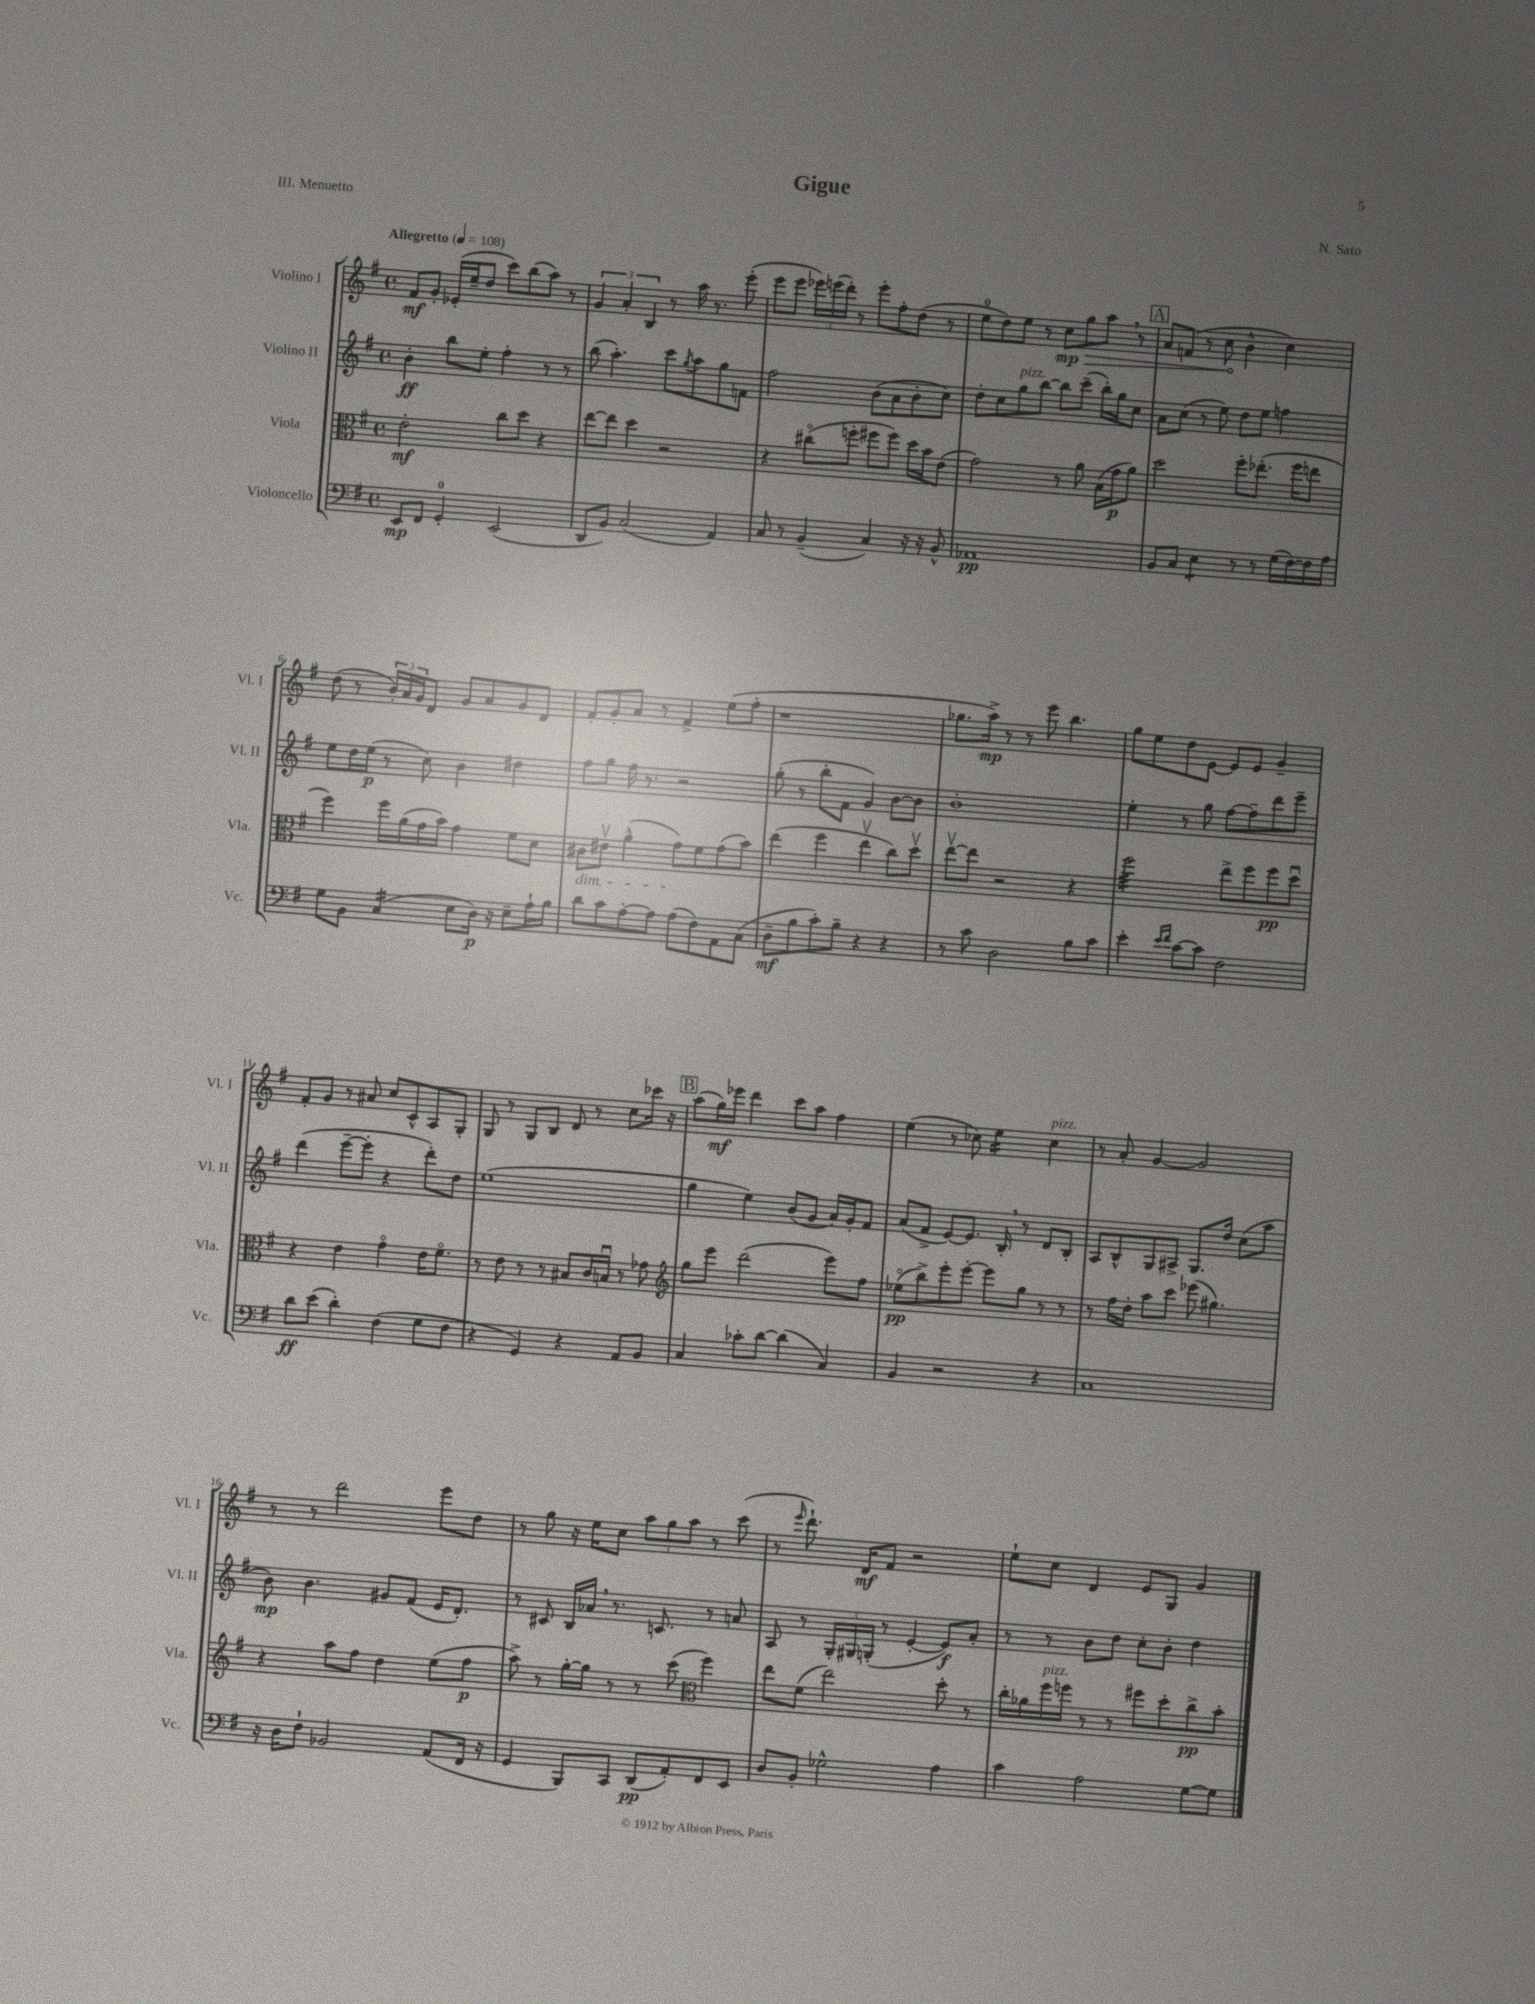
\header { title = "Gigue" composer = "N. Sato" piece = "III. Menuetto" }
<<
\new StaffGroup <<
\new Staff = "s0" \with { instrumentName = "Violino I" shortInstrumentName = "Vl. I" } {
    \clef treble \key g \major \defaultTimeSignature \time 4/4 \tempo "Allegretto" 4 = 108
    fis'8\mf g'8-. ees'16-.( e''16-- d''8 c'''8) b''8( a''8) r8 |
    \tuplet 3/2 { g'4 a'4-. b4 } r8 a''16 r8. e'''8-.( |
    e'''8 e'''8 \tuplet 3/2 { ees'''16) e'''16( d'''16-.) } r8 e'''8-. fis''8-. d''8( r8 |
    e''8-0 d''8) e''8 r8 \once \override Hairpin.circled-tip = ##t c''8\mp\> g''8 a''8 \breathe r8 |
    \mark \markup { \box "A" } a'8 f'8( r8 c''8\! b'4-^ c''4) |
    d''8( r8 \tuplet 3/2 { b'16-.) a'16 g'16 } d'8 g'8 a'8 g'8 d'8 |
    fis'8-. g'8-. a'8 r8 fis'4-> e''8( fis''8-. |
    r1 |
    ges''8. a''16->\mp) r8 r8 e'''8 b''4. |
    g''8 e''8 d''8 e'8~ e'8 e'8 g'4-- |
    fis'8-. g'8 r8 ais'8 c''8 c'8-^ a8 g8-. |
    g8 r8 g8 b8 d'8 r8 c''8 ces'''16 r16 |
    \mark \markup { \box "B" } a''8( g''16\mf) ees'''16 d'''4 c'''8 a''8 fis''4 |
    e''4( r8 ces''8) e''4:16 ces''4^\markup { \italic "pizz." } |
    r8 a'8-. g'4~ g'2 |
    r8 r8 d'''2 e'''8 d''8 |
    r8 g''8 r16 e''16 c''8 \tuplet 3/2 { a''8 g''8 a''8 } r8 c'''8( |
    r8 \grace { e'''16 } d'''8.-!) d'16\mf fis'8 r2 |
    e''8-! c''8 d'4 e'8 g8 g'4 \bar "|." |
}
\new Staff = "s1" \with { instrumentName = "Violino II" shortInstrumentName = "Vl. II" } {
    \clef treble \key g \major \defaultTimeSignature \time 4/4
    b'4-.\ff b''8 e''8-. fis''4-. r8 r8 |
    b''8( a''4.-.) c'''8 \acciaccatura { g''8 } a''8 g''8 f'8 |
    fis''2 b'8( a'8 b'8-. c''8) |
    d''8-. c''8 g''8^\markup { \italic "pizz." } b''8~ b''8 c'''8--( b''16-.) g''16 c''8 |
    \mark \markup { \box "A" } a'8 c''8( r8 e''8) d''8 e''8 f''4 |
    e''8 d''16 e''16\p( r8 c''8) b'4 dis''4 |
    fis''8 g''8 fis''16 r8. r2 |
    g''8-.( r8 b''8-. fis'8 g'4) b'8~ b'8 |
    b'1-. |
    e''4-. r8 g''8 fis''8~ fis''8-- d'''8 e'''8-- |
    d'''4( e'''8~-- e'''8-. r4 d'''8-.) d''8 |
    e''1( |
    \mark \markup { \box "B" } g''4 e''4) b'8( g'8 a'16) g'16-. fis'8 |
    a'8( fis'8-> e'8~) e'8. b16-. \breathe r8 d'8 b8-. |
    a8 b8-^ g8 ais8-> g8. d''16 c''8( a''8 |
    b'8\mp) b'4. gis'8 fis'8( e'16 d'8.-.) |
    r8 cis'8 b16 aes'16 \breathe r8. c'8. r8 a'8 |
    a8 r8 \tuplet 3/2 { g16-. gis16 g16-.( } r8 e'4~-. e'8\f) a'8-. |
    r8 r8 b'8 d''8 c''8-. b'8-. d''4 \bar "|." |
}
\new Staff = "s2" \with { instrumentName = "Viola" shortInstrumentName = "Vla." } {
    \clef alto \key g \major \defaultTimeSignature \time 4/4
    e'2-.\mf c''8 d''8 r4 |
    e''8~ e''8 d''4 r2 |
    r4 cis''8\flageolet( f''8-. fis''8 fis''8) d''16 b'16 e'8( |
    g'2) r8 a'8 b16( g'16\p a'8) |
    \mark \markup { \box "A" } d''2 fis''8-. ees''8.-.( fis''16 e''8 |
    fis''4) fis''16 a'16( g'16 b'16) g'4 fis'8 d'8 |
    cis'8\dim eis'8\upbow a'4-^( g'8\!) fis'8 g'8( b'8) |
    e''4( fis''4 e''4\upbow c''8) d''8\upbow |
    e''8~\upbow e''8 r2 r4 |
    fis''2:32 e''8-> fis''8 fis''8\pp d''8\downbow |
    r4 e'4 g'4\flageolet e'16 fis'8.\flageolet |
    r8 e'8 r8 r8 bis8 c'16 b16\downbow r8 ges'8 |
    \mark \markup { \box "B" } \clef treble g''8 e'''8 d'''2( e'''8) fis''8 |
    ees''8\flageolet\pp( b''8->) e'''8-. e'''8~-. e'''8 g''8 r8 r8 |
    r8 fis''16 d''16-. a''8 c'''8 ees'''8( gis''4.) |
    r4 a''8 fis''8 d''4 e''8( fis''8\p |
    a''8->) r8 g''16~-. g''16 r8 r8 c'''8( \clef alto fis''4) |
    e''8 fis'8( e''2) d''8-. r8 |
    c''16-. aes'16 fis''16^\markup { \italic "pizz." } f''16 r8 r8 fis''8 d''8-. c''8->\pp b'8-. \bar "|." |
}
\new Staff = "s3" \with { instrumentName = "Violoncello" shortInstrumentName = "Vc." } {
    \clef bass \key g \major \defaultTimeSignature \time 4/4
    e,8\mp fis,8 g,4-0-. e,2( |
    d,8 b,8) c2( a,4) |
    c8 r8 b,4--( c4) r16 r16 b,8-^ |
    aes,1\pp |
    \mark \markup { \box "A" } b,8 c8 e4:8 r8 r8 g16( fis16~) fis16 a16 |
    g8 b,8 c4:16( e8 d16\p) r16 e8-- a16-! b16 |
    d'8 c'8 a8~-. a8 a8( fis8) a,8 c8( |
    d8--\mf b8 c'8-.) b8-- r4 r4 |
    r8 c'8 d2 b8 c'8 |
    e'4-. \grace { e'16 fis'16 } c'8~ c'8 fis2 |
    d'8\ff e'8( d'4-.) fis4( g8 fis8 |
    r4 g,4) r4 a,8 b,8 |
    \mark \markup { \box "B" } c4 ces'8-. d'8~ d'4( c4) |
    b,4 r2 r4 |
    c1 |
    r16 d16 fis8-! bes,2 a,8( fis,16 r16 |
    g,4 b,,8) c,8 d,8\pp( a,8-.) fis,8 e,8 |
    d8 b,8-. ges2-^ a4 |
    c'4 a2 g8~ g8 \bar "|." |
}
>>
>>
